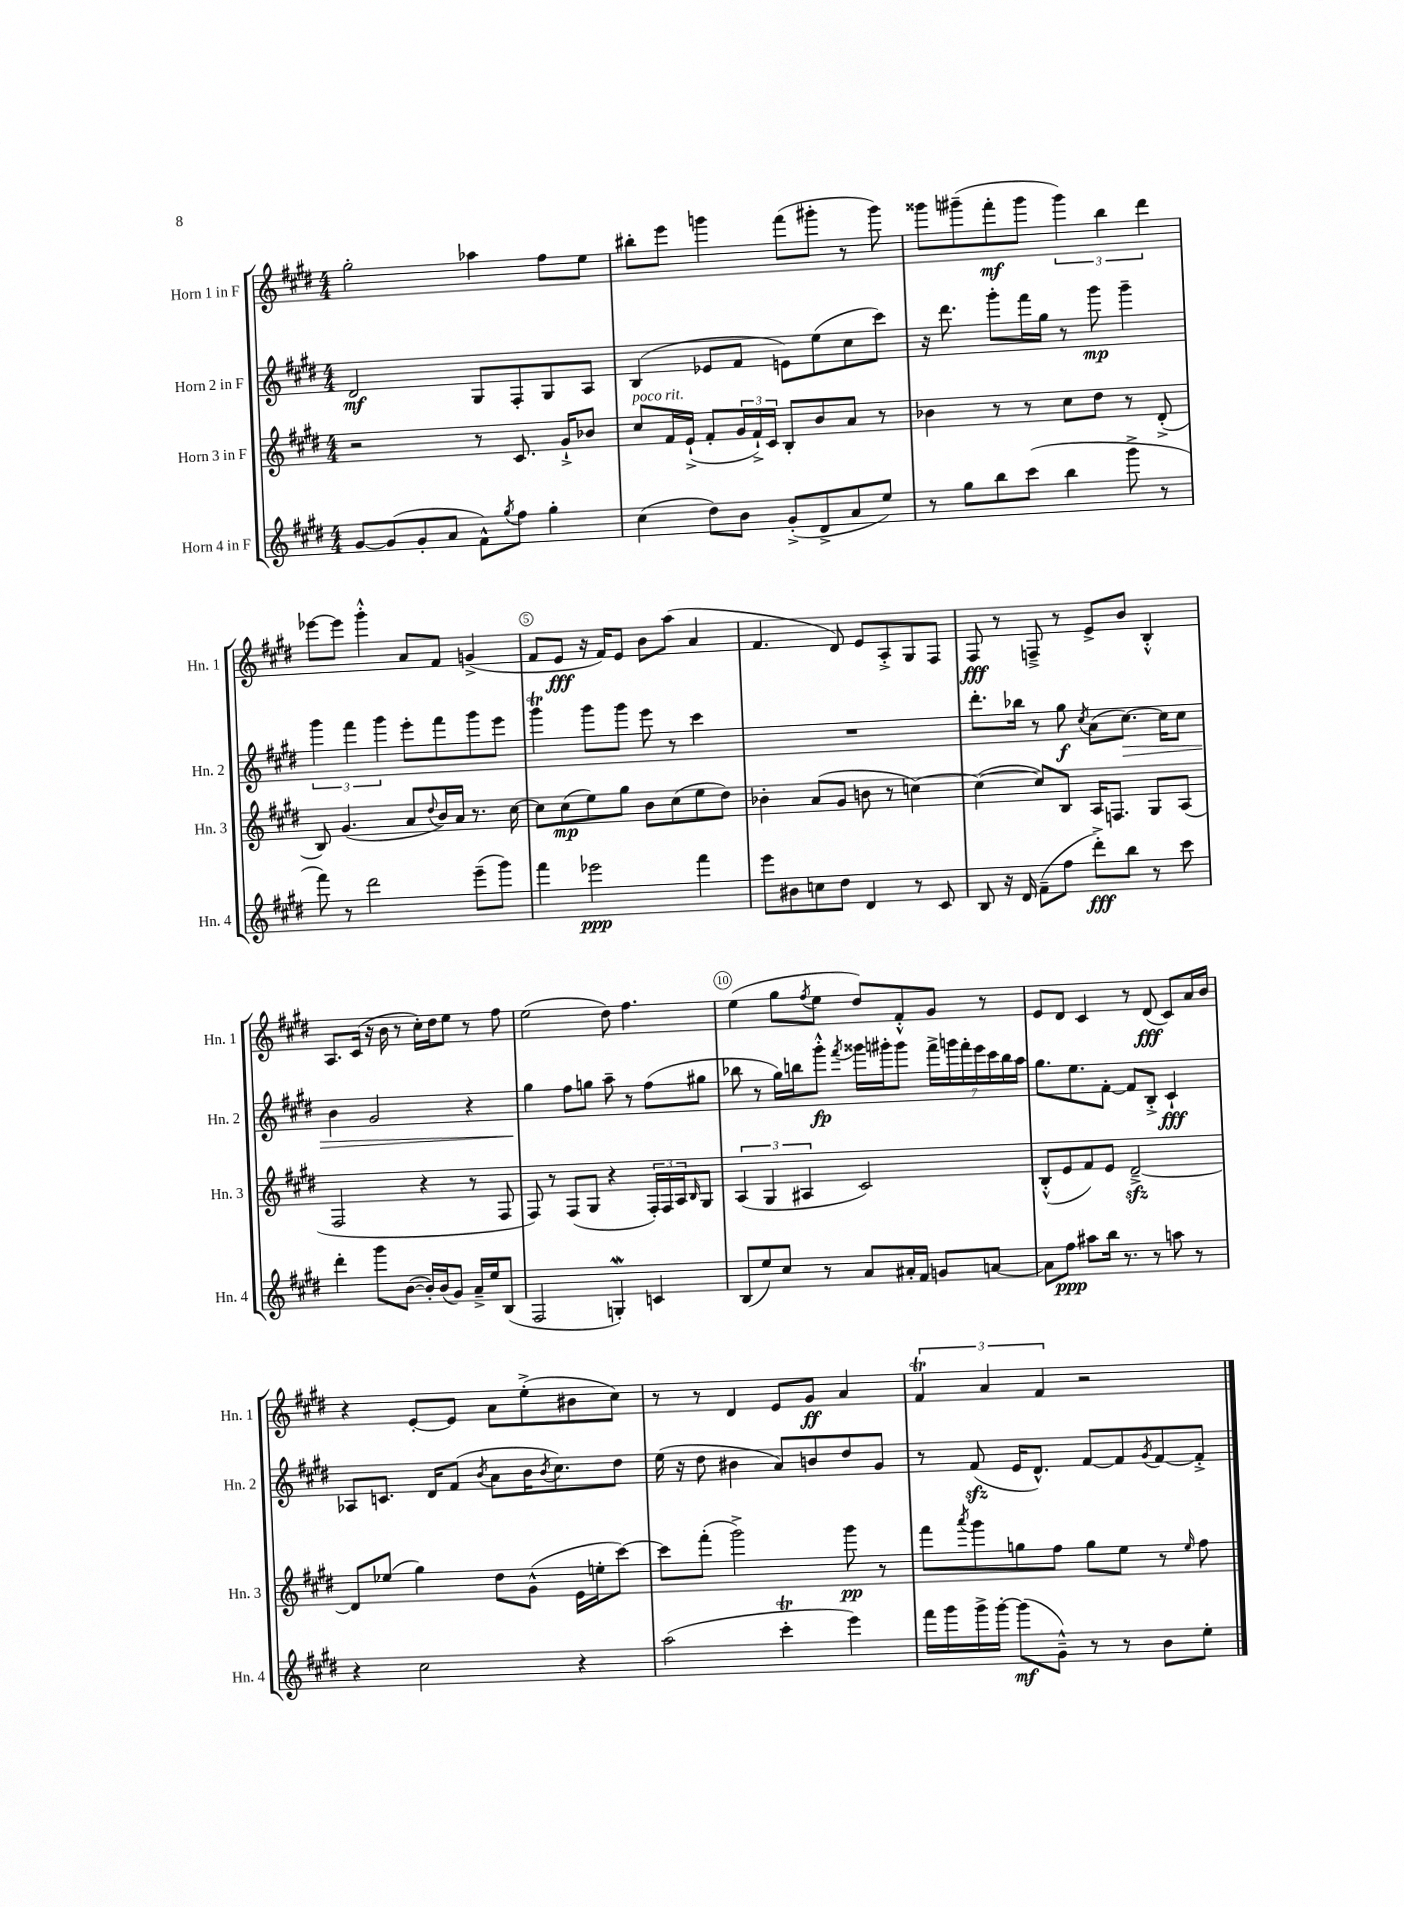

**kern	**dynam	**kern	**dynam	**kern	**dynam	**kern	**dynam
*part4	*part4	*part3	*part3	*part2	*part2	*part1	*part1
*staff4	*staff4	*staff3	*staff3	*staff2	*staff2	*staff1	*staff1
*I"Horn 4 in F	*	*I"Horn 3 in F	*	*I"Horn 2 in F	*	*I"Horn 1 in F	*
*I'Hn. 4	*	*I'Hn. 3	*	*I'Hn. 2	*	*I'Hn. 1	*
*clefG2	*	*clefG2	*	*clefG2	*	*clefG2	*
*k[f#c#g#d#]	*	*k[f#c#g#d#]	*	*k[f#c#g#d#]	*	*k[f#c#g#d#]	*
*M4/4	*	*M4/4	*	*M4/4	*	*M4/4	*
=1	=1	=1	=1	=1	=1	=1	=1
[8g#/L	.	2r	.	2d#/	mf	2gg#'\	.
(8g#/]	.	.	.	.	.	.	.
8g#'/	.	.	.	.	.	.	.
8a/J	.	.	.	.	.	.	.
8f#^^\L)	.	8r	.	8G#/L	.	4aa-X\	.
8qgg#/	.	.	.	.	.	.	.
8ff#\J	.	8.c#/	.	8F#'/	.	.	.
4gg#'\	.	.	.	8G#/	.	8ff#\L	.
.	.	16g#`^/KL	.	.	.	.	.
.	.	8b-X/J	.	8A/J	.	8ee\J	.
=2	=2	=2	=2	=2	=2	=2	=2
!	!	!LO:TX:a:i:t=poco rit.	!	!	!	!	!
(4cc#\	.	8cc#/L	.	(4B/	.	8bb#X'\L	.
.	.	16f#/L	.	.	.	8eee\J	.
.	.	(16e`^/JJ	.	.	.	.	.
8dd#\L)	.	8f#'/L	.	8e-X/L	.	4gggn\	.
8b\J	.	24g#/L	.	8f#/J	.	.	.
.	.	24f#`^/)	.	.	.	.	.
.	.	24c#/JJ	.	.	.	.	.
(8g#'^/L	.	8B'/L	.	8en\L)	.	(8fff#\L	.
8d#^/	.	8b/	.	(8ee\	.	8ggg#X'\J	.
8a/	.	8a/J	.	8cc#\	.	8r	.
8ee/J)	.	8r	.	8ccc#\J)	.	8ggg#\)	.
=3	=3	=3	=3	=3	=3	=3	=3
8r	.	4b-X\	.	16r	.	8ggg##X\L	.
.	.	.	.	8.ddd#\	.	.	.
8gg#\L	.	.	.	.	.	(8ggg#X~\	.
8bb\	.	8r	.	8ggg#'\L	.	8fff#'\	mf
(8ccc#\J	.	8r	.	16fff#\L	.	8ggg#\J	.
.	.	.	.	16gg#\JJ	.	.	.
4bb\	.	8cc#\L	.	8r	.	6ggg#\)	.
.	.	8dd#\J	.	8ggg#\	mp	.	.
.	.	.	.	.	.	6bb\	.
8ggg#^\	.	8r	.	4ggg#~\	.	.	.
.	.	.	.	.	.	6ddd#\	.
8r	.	(8d#'^/	.	.	.	.	.
!!LO:LB:g=z
=4	=4	=4	=4	=4	=4	=4	=4
8fff#\)	.	8B/)	.	6ggg#\	.	[8eee-X\L	.
8r	.	(4.g#/	.	.	.	8eee-\J]	.
.	.	.	.	6fff#\	.	.	.
2ddd#\	.	.	.	.	.	4ggg#'^^\	.
.	.	.	.	6ggg#\	.	.	.
.	.	8a/L	.	8eee'\L	.	8a/L	.
.	.	8qqdd#/	.	.	.	.	.
.	.	16b/L)	.	8fff#\	.	8f#/J	.
.	.	16a/JJ	.	.	.	.	.
(8eee~\L	.	8.r	.	8ggg#\	.	(4gn^/	.
8ggg#\J)	.	.	.	8eee\J	.	.	.
.	.	[16cc#\	.	.	.	.	.
=5	=5	=5	=5	=5	=5	=5	=5
4fff#\	.	8cc#\L]	.	4ggg#t\	.	8f#/L	.
.	.	(8cc#\	mp	.	.	8e/J	fff
2eee-X\	ppp	8ee\)	.	8ggg#\L	.	16r	.
.	.	.	.	.	.	16f#/KL)	.
.	.	8gg#\J	.	8ggg#\J	.	8e/J	.
.	.	8b\L	.	8eee\	.	8b\L	.
.	.	(8cc#\	.	8r	.	(8aa\J	.
4fff#\	.	8ee\	.	4ccc#\	.	4a/	.
.	.	8dd#\J)	.	.	.	.	.
=6	=6	=6	=6	=6	=6	=6	=6
8eee\L	.	4b-X'\	.	1r	.	4.f#/	.
8b#X\	.	.	.	.	.	.	.
8ccn\	.	(8a/L	.	.	.	.	.
8dd#\J	.	8g#/J	.	.	.	8d#/)	.
4d#/	.	8bn\	.	.	.	8e/L	.
.	.	8r	.	.	.	8A'^/	.
8r	.	[4ccn\)	.	.	.	8G#/	.
8c#/	.	.	.	.	.	8F#/J	.
=7	=7	=7	=7	=7	=7	=7	=7
8B/	.	(4cc\_	.	8.ddd#'\L	.	8F#/	fff
16r	.	.	.	.	.	8r	.
16d#/	.	.	.	16bb-X\Jk	.	.	.
(8f#~\L	.	8cc/L])	.	8r	.	8Fn~^/	.
8ff#\J	.	8B/J	.	8gg#\	f	8r	.
.	.	.	.	8qcc#/	.	.	.
8ddd#'^\L)	fff	16A/KL	.	(8a\L	.	8e^/L	.
.	.	8.Fn/J	.	.	.	.	.
!	!	!	!	!	!LO:HP:b	!	!
8bb\J	.	.	.	[8.cc#\J)	>	8b/J	.
8r	.	8G#/L	.	.	.	4B'^^/	.
.	.	.	.	16cc#\KL]	.	.	.
8ccc#\	.	(8A/J	.	8cc#\J	.	.	.
!!LO:LB:g=z
=8	=8	=8	=8	=8	=8	=8	=8
4ddd#'\	.	2F#/	.	4b\	.	8.A/L	.
.	.	.	.	.	.	(16c#/Jk	.
8ggg#\L	.	.	.	2g#/	.	16r	.
.	.	.	.	.	.	16b\	.
([8b\J	.	.	.	.	.	8r	.
16b'/LL])	.	4r	.	.	.	16cc#'\LL)	.
(16b/J	.	.	.	.	.	16dd#\J	.
8g#/J)	.	.	.	.	.	8ee\J	.
16a~^/LL	.	8r	.	4r	.	8r	.
16ee/J	.	.	.	.	.	.	.
(8B/J	.	8F#/	.	.	.	8ff#\	.
=9	=9	=9	=9	=9	=9	=9	=9
2F#/	.	8F#/)	.	4gg#\	.	(2ee\	.
.	.	8r	.	.	.	.	.
.	.	(8F#/L	.	8ff#\L	]	.	.
.	.	8G#/J	.	8ggn\J	.	.	.
4Gnw'/)	.	4r	.	8aa~\	.	8dd#\)	.
.	.	.	.	8r	.	4.ff#\	.
4cn/	.	24F#'/LL)	.	(8ff#\L	.	.	.
.	.	24F#/	.	.	.	.	.
.	.	24A/J	.	.	.	.	.
.	.	16qqB/	.	.	.	.	.
.	.	8G#/J	.	8gg#X\J	.	.	.
=10	=10	=10	=10	=10	=10	=10	=10
(8B/L	.	(6A/	.	8bb-X\	.	(4ee\	.
8ee/)	.	.	.	8r	.	.	.
.	.	6G#/	.	.	.	.	.
8cc#/J	.	.	.	16gg#\LL)	.	8gg#\L	.
.	.	.	.	16bbn\J	.	.	.
.	.	6A#X/	.	.	.	.	.
.	.	.	.	.	.	8qff#/	.
8r	.	.	.	8ggg#'^^\J	fp	8ee\J	.
.	.	.	.	8qfff#/	.	.	.
8a/L	.	2c#/)	.	16ggg##X\LL	.	8dd#/L)	.
.	.	.	.	16ggg#X'\J	.	.	.
16a#X'/L	.	.	.	8ggg#\J	.	8f#'^^/	.
16f#/JJ	.	.	.	.	.	.	.
8gn/L	.	.	.	28fff#^\LL	.	8g#/J	.
.	.	.	.	28gggn\	.	.	.
.	.	.	.	28fff#'\	.	.	.
.	.	.	.	28eee\	.	.	.
[8an/J	.	.	.	.	.	8r	.
.	.	.	.	28ccc#\	.	.	.
.	.	.	.	28bb\	.	.	.
.	.	.	.	28aa\JJ	.	.	.
=11	=11	=11	=11	=11	=11	=11	=11
8a\L]	.	(8B'^^/L	.	8.gg#\L	.	8e/L	.
8ff#\J	ppp	8e/	.	.	.	8d#/J	.
.	.	.	.	8.ee\	.	.	.
8aa#X\L	.	8f#/)	.	.	.	4c#/	.
16bb\Jk	.	8e/J	.	[8f#'\J	.	.	.
8.r	.	.	.	.	.	.	.
.	.	[2d#zz~^/	.	8f#/L]	.	8r	.
8r	.	.	.	8B'^/J	.	(8d#/	fff
8aan\	.	.	.	4c#`/	fff	8c#/L)	.
8r	.	.	.	.	.	16a/L	.
.	.	.	.	.	.	16b/JJ	.
!!LO:LB:g=z
=12	=12	=12	=12	=12	=12	=12	=12
4r	.	8d#/L]	.	8A-X/L	.	4r	.
.	.	(8ee-X/J	.	8.cn/J	.	.	.
2cc#\	.	4gg#\)	.	.	.	[8e'/L	.
.	.	.	.	16d#/KL	.	.	.
.	.	.	.	(8f#/J	.	8e/J]	.
.	.	.	.	8qb/	.	.	.
.	.	8dd#\L	.	8a\L	.	8a\L	.
.	.	(8g#^^\J	.	16b\K	.	(8ee'^\	.
.	.	.	.	8qb/	.	.	.
.	.	.	.	8.cc#\)	.	.	.
4r	.	16e\LL	.	.	.	8b#X\	.
.	.	16een'\J	.	.	.	.	.
.	.	[8ccc#\J)	.	8dd#\J	.	8cc#\J)	.
=13	=13	=13	=13	=13	=13	=13	=13
(2aa\	.	8ccc#\L]	.	(16ee\	.	8r	.
.	.	.	.	16r	.	.	.
.	.	(8fff#'\J	.	8dd#\	.	8r	.
.	.	2ggg#^\)	.	4b#X\	.	4d#/	.
4ccc#T'\	.	.	.	8a/L)	.	8e/L	.
.	.	.	.	8bn/	.	8g#/J	ff
4eee\)	.	8ggg#\	pp	8dd#/	.	4a/	.
.	.	8r	.	8g#/J	.	.	.
=14	=14	=14	=14	=14	=14	=14	=14
16fff#\LL	.	8fff#\L	.	8r	.	6f#T/	.
16ggg#\	.	.	.	.	.	.	.
.	.	8qaaa/	.	.	.	.	.
16ggg#^\	.	8ggg#\	.	(8f#zz/	.	.	.
.	.	.	.	.	.	6a/	.
[16ggg#'\JJ	.	.	.	.	.	.	.
(8ggg#\L]	mf	8ggn\	.	16e/KL	.	.	.
.	.	.	.	8.d#^^/J)	.	.	.
.	.	.	.	.	.	6f#/	.
8g#~^^\J)	.	8ff#\J	.	.	.	.	.
8r	.	8gg\L	.	[8f#/L	.	2r	.
8r	.	8ee\J	.	8f#/]	.	.	.
.	.	.	.	8qg#/	.	.	.
8b\L	.	8r	.	[8f#/	.	.	.
.	.	16qqee/	.	.	.	.	.
8ee'\J	.	8ff#\	.	8f#'^/J]	.	.	.
==	==	==	==	==	==	==	==
*-	*-	*-	*-	*-	*-	*-	*-
